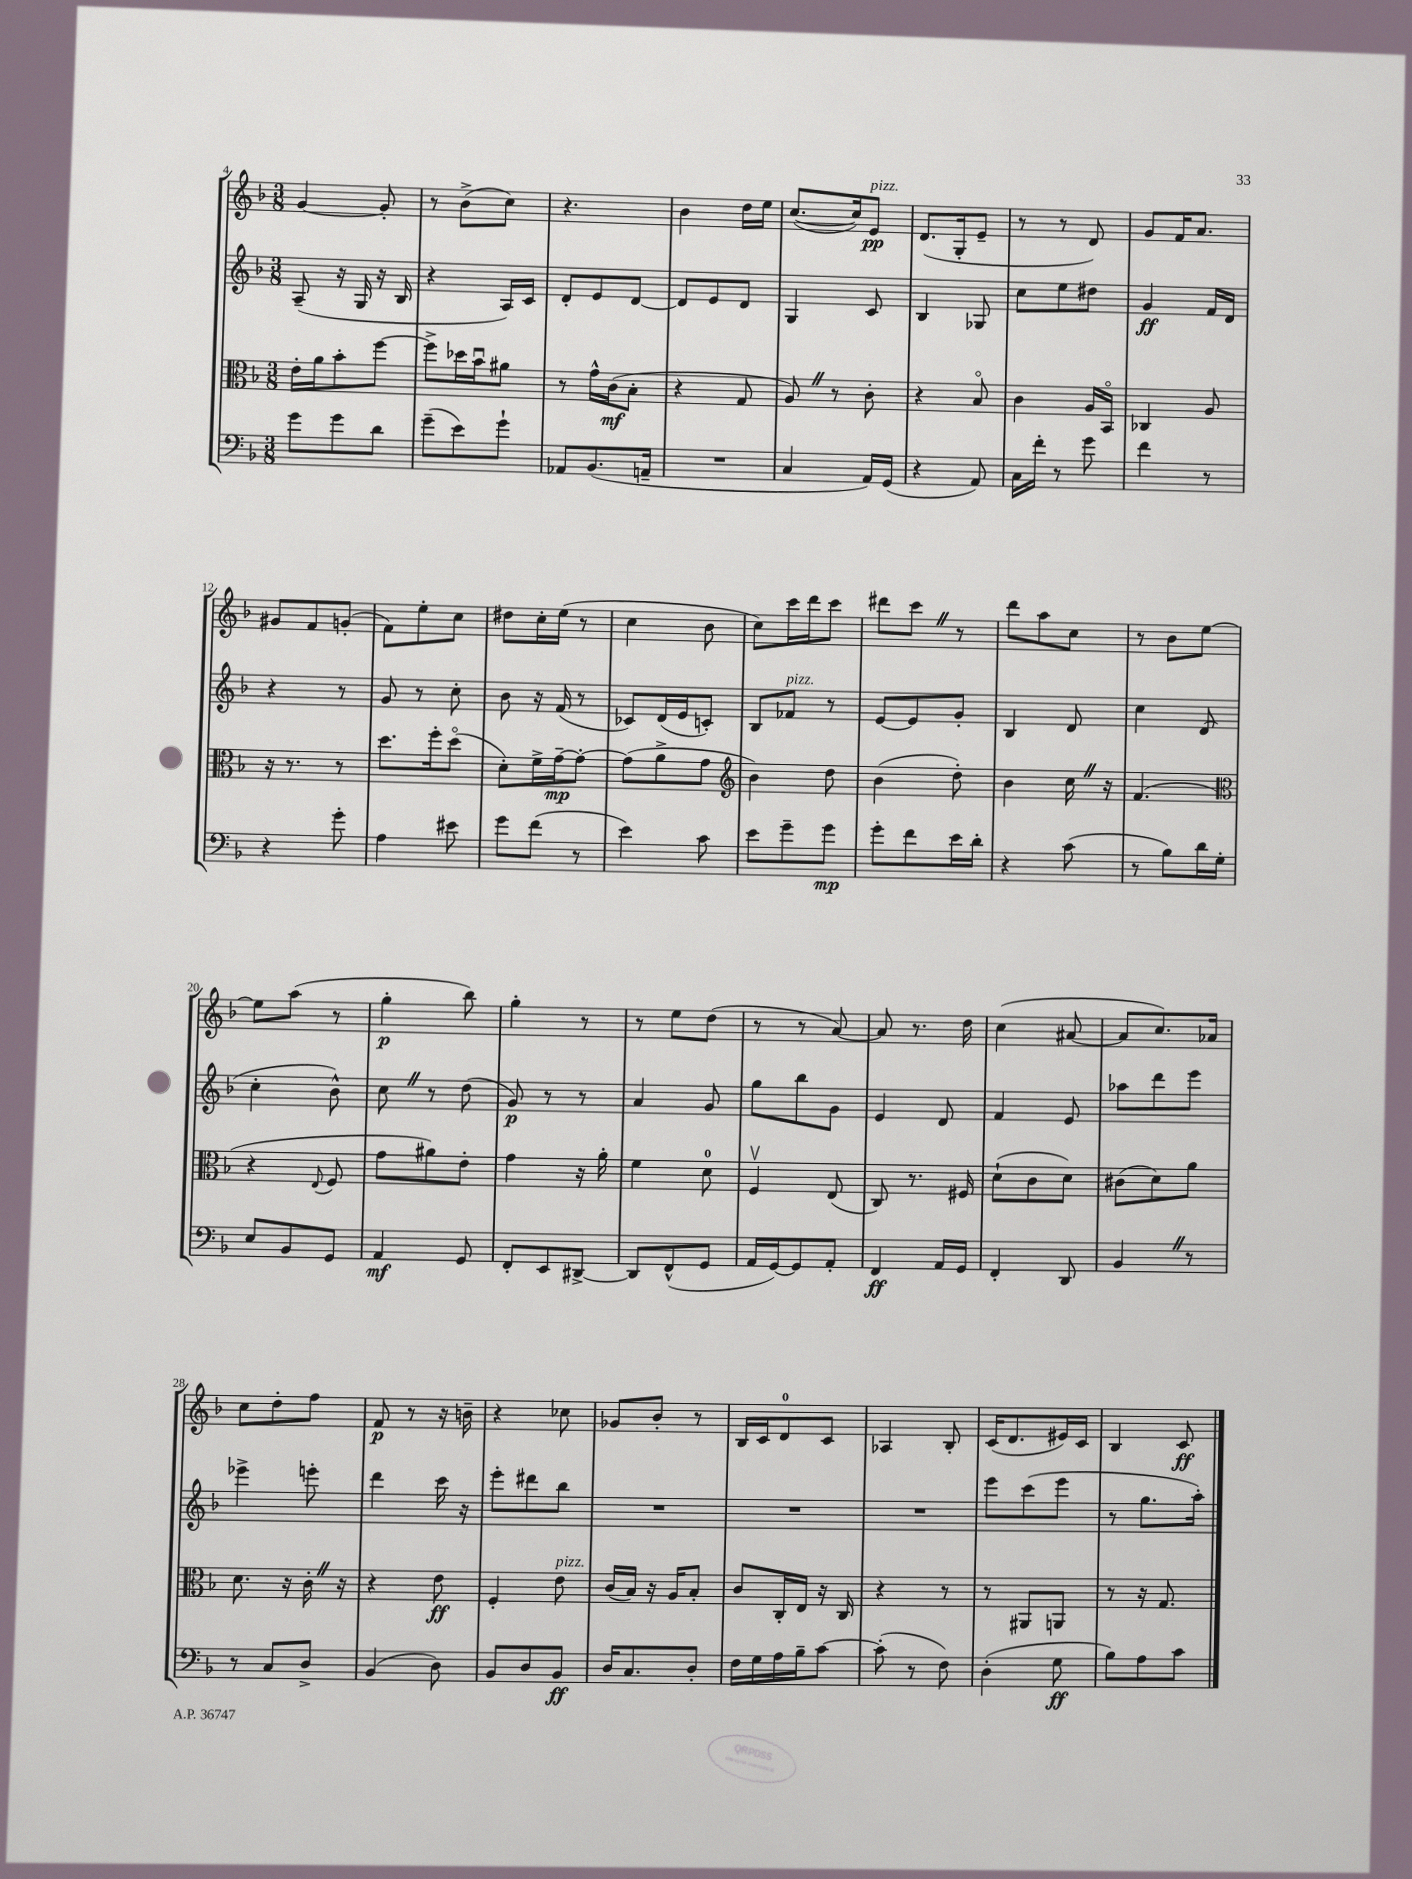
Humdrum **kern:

**kern	**dynam	**kern	**dynam	**kern	**dynam	**kern	**dynam
*part4	*part4	*part3	*part3	*part2	*part2	*part1	*part1
*staff4	*staff4	*staff3	*staff3	*staff2	*staff2	*staff1	*staff1
*clefF4	*	*clefC3	*	*clefG2	*	*clefG2	*
*k[b-]	*	*k[b-]	*	*k[b-]	*	*k[b-]	*
*M3/8	*	*M3/8	*	*M3/8	*	*M3/8	*
=4	=4	=4	=4	=4	=4	=4	=4
8g\L	.	16e'\LL	.	(8A~/	.	[4g/	.
.	.	16a\J	.	.	.	.	.
8g\	.	8b-'\	.	16r	.	.	.
.	.	.	.	16G/	.	.	.
8d\J	.	[8ff\J	.	16r	.	8g'/]	.
.	.	.	.	16B-/	.	.	.
=5	=5	=5	=5	=5	=5	=5	=5
(8g~\L	.	8ff^\L]	.	4r	.	8r	.
8e\)	.	16dd-X\L	.	.	.	(8b-^\L	.
.	.	16b-u\J	.	.	.	.	.
8g`\J	.	8a#X\J	.	16A/LL)	.	8cc\J)	.
.	.	.	.	16c/JJ	.	.	.
=6	=6	=6	=6	=6	=6	=6	=6
8AA-X/L	.	8r	.	8d'/L	.	4.r	.
(8.BB-/	.	16g^^\LL	.	8e/	.	.	.
.	.	(16c\J	mf	.	.	.	.
.	.	8B-'\J	.	[8d/J	.	.	.
16AAn~/Jk	.	.	.	.	.	.	.
=7	=7	=7	=7	=7	=7	=7	=7
4.r	.	4r	.	8d/L]	.	4b-\	.
.	.	.	.	8e/	.	.	.
.	.	8G/	.	8d/J	.	16dd\LL	.
.	.	.	.	.	.	16ee\JJ	.
=8	=8	=8	=8	=8	=8	=8	=8
4C/	.	8AZ/)	.	4G/	.	([8.cc/L	.
.	.	8r	.	.	.	.	.
.	.	.	.	.	.	16cc/k])	.
!	!	!	!	!	!	!LO:TX:a:i:t=pizz.	!
16AA/LL)	.	8c'\	.	8c/	.	8e/J	pp
(16GG/JJ	.	.	.	.	.	.	.
=9	=9	=9	=9	=9	=9	=9	=9
4r	.	4r	.	4B-/	.	(8.d/L	.
.	.	.	.	.	.	16G'/k	.
8AA/)	.	8B-/	.	8G-X/	.	8e~/J	.
=10	=10	=10	=10	=10	=10	=10	=10
16C\LL	.	4c\	.	8cc\L	.	8r	.
16f'\JJ	.	.	.	.	.	.	.
8r	.	.	.	8ee\	.	8r	.
8g\	.	16A/LL	.	8dd#X\J	.	8d/)	.
.	.	16BB-/JJ	.	.	.	.	.
=11	=11	=11	=11	=11	=11	=11	=11
4f\	.	4C-X/	.	4g/	ff	8g/L	.
.	.	.	.	.	.	16f/K	.
.	.	.	.	.	.	8.a/J	.
8r	.	8A/	.	16f/LL	.	.	.
.	.	.	.	16d/JJ	.	.	.
!!LO:LB:g=z
=12	=12	=12	=12	=12	=12	=12	=12
4r	.	16r	.	4r	.	8g#X/L	.
.	.	8.r	.	.	.	.	.
.	.	.	.	.	.	8f/	.
8g'\	.	8r	.	8r	.	(8gn'/J	.
=13	=13	=13	=13	=13	=13	=13	=13
4A\	.	8.dd\L	.	8g/	.	8f\L)	.
.	.	.	.	8r	.	8ee'\	.
.	.	16ff'\k	.	.	.	.	.
8e#X\	.	(8dd\J	.	8cc'\	.	8cc\J	.
=14	=14	=14	=14	=14	=14	=14	=14
8g\L	.	8d'\L)	.	8b-\	.	8dd#X\L	.
(8f\J	.	16f^\L	.	16r	.	16cc'\L	.
.	.	[16g~\J	mp	(16f/	.	(16ee\JJ	.
8r	.	8g'\J_	.	8r	.	8r	.
=15	=15	=15	=15	=15	=15	=15	=15
4e\)	.	(8g\L]	.	8c-X/L)	.	4cc\	.
.	.	8a^\	.	(16d/L	.	.	.
.	.	.	.	16e/J	.	.	.
8c\	.	8g\J	.	8cn'/J)	.	8b-\	.
=16	=16	=16	=16	=16	=16	=16	=16
*	*	*clefG2	*	*	*	*	*
8e\L	.	4b-\)	.	8B-/L	.	8cc\L)	.
!	!	!	!	!LO:TX:a:i:t=pizz.	!	!	!
8g~\	.	.	.	8f-X/J	.	16ccc\L	.
.	.	.	.	.	.	16ddd\J	.
8g\J	mp	8dd\	.	8r	.	8ccc\J	.
=17	=17	=17	=17	=17	=17	=17	=17
8g'\L	.	(4b-\	.	[8e/L	.	8ddd#X\L	.
8f\	.	.	.	8e/]	.	8cccZ\J	.
16e\L	.	8dd'\)	.	8g'/J	.	8r	.
16d'\JJ	.	.	.	.	.	.	.
=18	=18	=18	=18	=18	=18	=18	=18
4r	.	4b-\	.	4B-/	.	8ddd\L	.
.	.	.	.	.	.	8aa\	.
(8c\	.	16ccZ\	.	8d/	.	8cc\J	.
.	.	16r	.	.	.	.	.
=19	=19	=19	=19	=19	=19	=19	=19
8r	.	(4.f/	.	4cc\	.	8r	.
8B-\L)	.	.	.	.	.	8b-\L	.
16d\L	.	.	.	(8d/	.	[8ee\J	.
16G'\JJ	.	.	.	.	.	.	.
!!LO:LB:g=z
=20	=20	=20	=20	=20	=20	=20	=20
*	*	*clefC3	*	*	*	*	*
8E/L	.	4r	.	4cc'\	.	8ee\L]	.
8BB-/	.	.	.	.	.	(8aa\J	.
.	.	8qqE/	.	.	.	.	.
8GG/J	.	8F/	.	8b-^^\)	.	8r	.
=21	=21	=21	=21	=21	=21	=21	=21
4AA/	mf	8g\L	.	8ccZ\	.	4gg'\	p
.	.	8a#X\)	.	8r	.	.	.
8GG/	.	8e'\J	.	(8dd\	.	8bb-\)	.
=22	=22	=22	=22	=22	=22	=22	=22
8FF'/L	.	4g\	.	8g/)	p	4gg'\	.
8EE/	.	.	.	8r	.	.	.
[8DD#X^/J	.	16r	.	8r	.	8r	.
.	.	16a'\	.	.	.	.	.
=23	=23	=23	=23	=23	=23	=23	=23
8DD#/L]	.	4f\	.	4a/	.	8r	.
(8FF^^/	.	.	.	.	.	8ee\L	.
8GG/J	.	8d\	.	8g/	.	(8dd\J	.
=24	=24	=24	=24	=24	=24	=24	=24
16AA/LL	.	4Fv/	.	8gg\L	.	8r	.
[16GG/J)	.	.	.	.	.	.	.
8GG/]	.	.	.	8bb-\	.	8r	.
8AA'/J	.	(8E/	.	8g\J	.	[8a/)	.
=25	=25	=25	=25	=25	=25	=25	=25
4FF/	ff	8C/)	.	4e/	.	8a/]	.
.	.	8.r	.	.	.	8.r	.
16AA/LL	.	.	.	8d/	.	.	.
16GG/JJ	.	16F#X/	.	.	.	16dd\	.
=26	=26	=26	=26	=26	=26	=26	=26
4FF'/	.	(8d`\L	.	4f/	.	(4cc\	.
.	.	8c\	.	.	.	.	.
8DD/	.	8d\J)	.	8e/	.	[8a#X/	.
=27	=27	=27	=27	=27	=27	=27	=27
4BB-Z/	.	(8c#X\L	.	8aa-X\L	.	8a#/L]	.
.	.	8d\)	.	8ddd\	.	8.cc/)	.
8r	.	8a\J	.	8eee\J	.	.	.
.	.	.	.	.	.	16a-X/Jk	.
!!LO:LB:g=z
=28	=28	=28	=28	=28	=28	=28	=28
8r	.	8.d\	.	4eee-X^\	.	8cc\L	.
8C/L	.	.	.	.	.	8dd'\	.
.	.	16r	.	.	.	.	.
8D^/J	.	16c'Z\	.	8eeen'\	.	8ff\J	.
.	.	16r	.	.	.	.	.
=29	=29	=29	=29	=29	=29	=29	=29
(4BB-/	.	4r	.	4ddd\	.	8f/	p
.	.	.	.	.	.	8r	.
8D\)	.	8e\	ff	16ccc\	.	16r	.
.	.	.	.	16r	.	16bn~\	.
=30	=30	=30	=30	=30	=30	=30	=30
8BB-/L	.	4F'/	.	8eee'\L	.	4r	.
8D/	.	.	.	8ddd#X\	.	.	.
!	!	!LO:TX:a:i:t=pizz.	!	!	!	!	!
8BB-/J	ff	8e\	.	8bb-\J	.	8cc-X\	.
=31	=31	=31	=31	=31	=31	=31	=31
16D/KL	.	(16c/LL	.	4.r	.	8g-X/L	.
8.C/	.	16B-/JJ)	.	.	.	.	.
.	.	16r	.	.	.	8b-'/J	.
.	.	16A/KL	.	.	.	.	.
8D'/J	.	8B-'/J	.	.	.	8r	.
=32	=32	=32	=32	=32	=32	=32	=32
16F\LL	.	8c/L	.	4.r	.	16B-/LL	.
16G\	.	.	.	.	.	16c/J	.
16A\	.	16C'/L	.	.	.	8d/	.
16B-~\J	.	16E/JJ	.	.	.	.	.
[8c\J	.	16r	.	.	.	8c/J	.
.	.	16C/	.	.	.	.	.
=33	=33	=33	=33	=33	=33	=33	=33
(8c'\]	.	4r	.	4.r	.	4A-X/	.
8r	.	.	.	.	.	.	.
8F\)	.	8r	.	.	.	8B-'/	.
=34	=34	=34	=34	=34	=34	=34	=34
(4D'\	.	8r	.	8eee\L	.	(16c/KL	.
.	.	.	.	.	.	8.d/	.
.	.	8AA#X/L	.	(8ccc\	.	.	.
8G\	ff	8AAn/J	.	8eee\J	.	16e#X/L)	.
.	.	.	.	.	.	16c/JJ	.
=35	=35	=35	=35	=35	=35	=35	=35
8B-\L)	.	8r	.	8r	.	4B-/	.
8A\	.	16r	.	8.gg\L	.	.	.
.	.	8.G/	.	.	.	.	.
8c\J	.	.	.	.	.	8c/	ff
.	.	.	.	16aa'\Jk)	.	.	.
==	==	==	==	==	==	==	==
*-	*-	*-	*-	*-	*-	*-	*-
